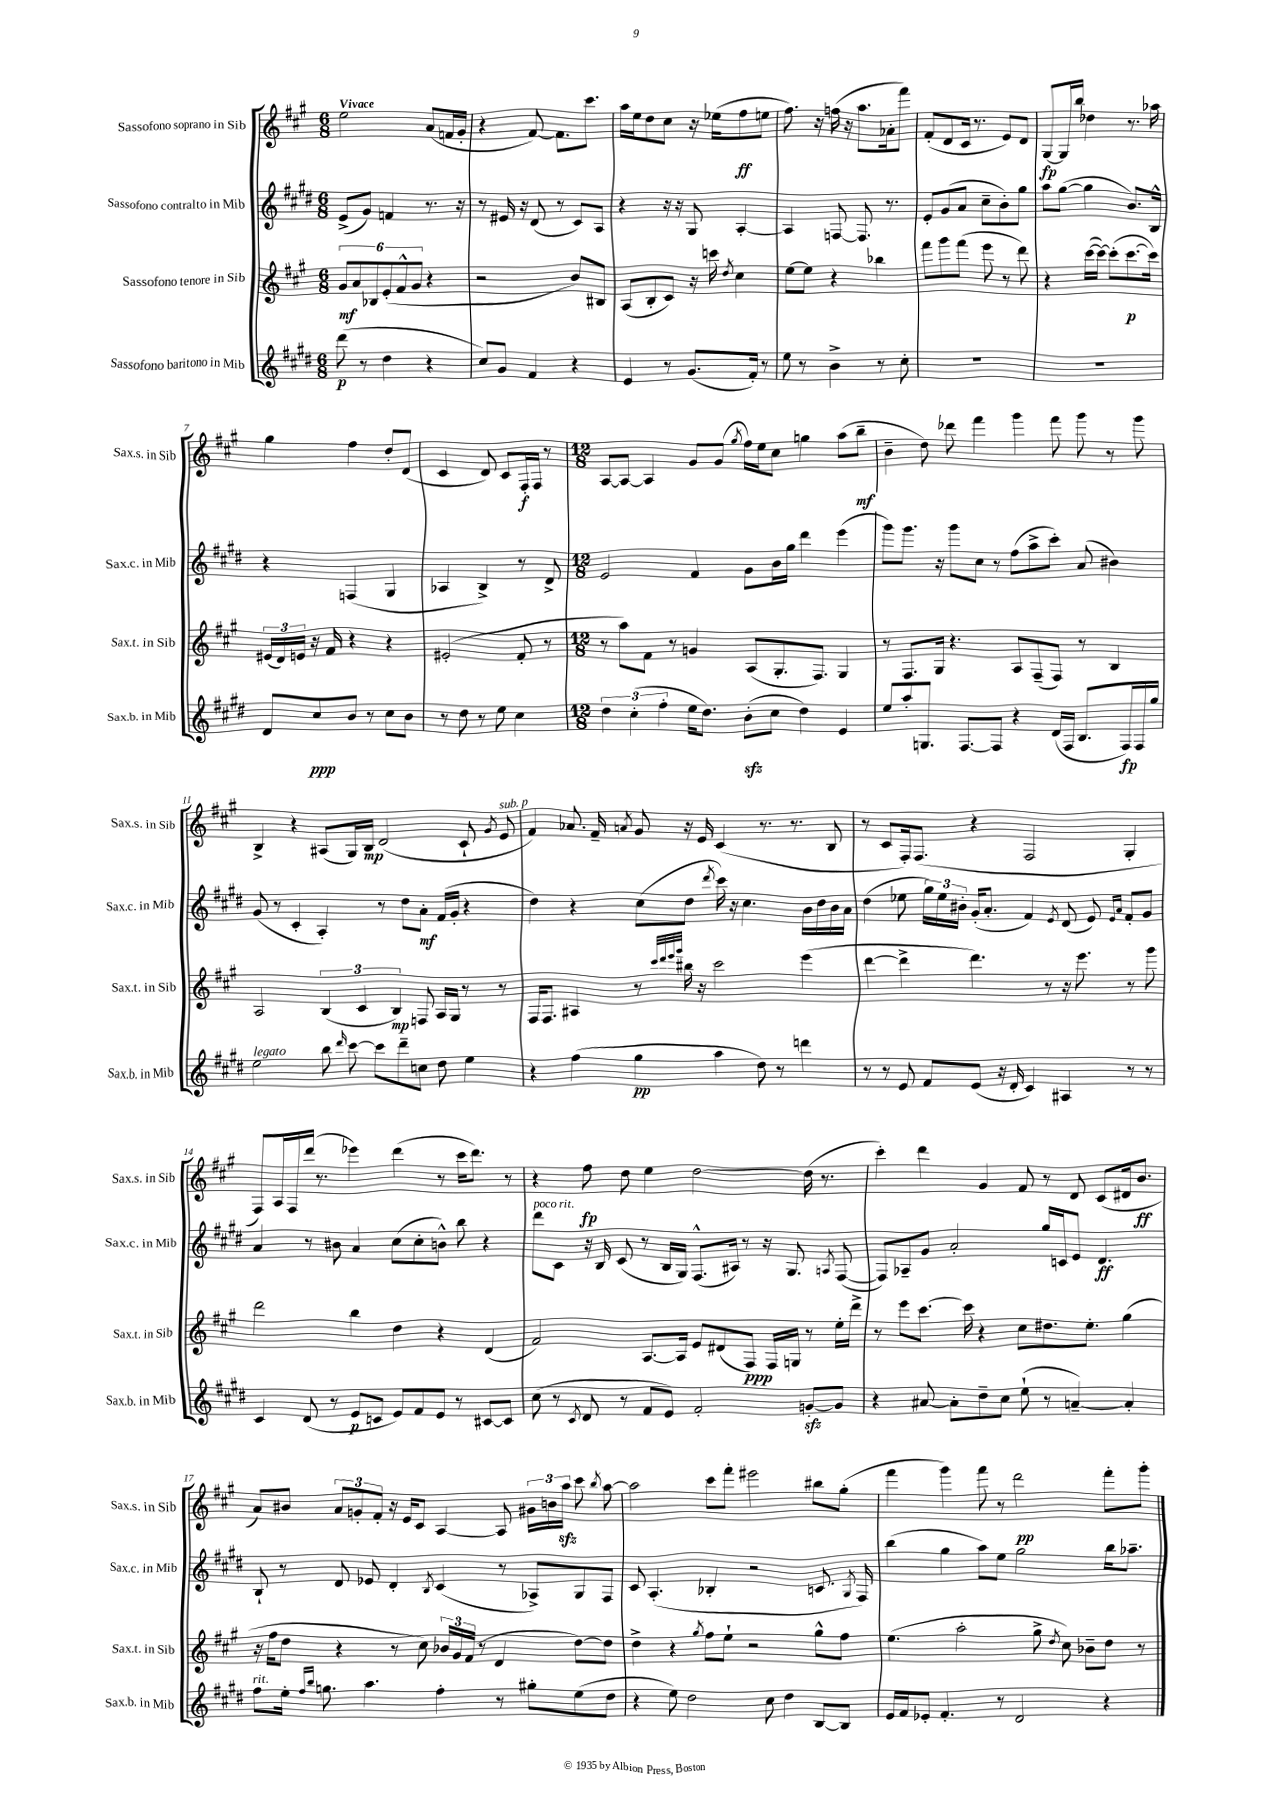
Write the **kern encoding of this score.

**kern	**dynam	**kern	**dynam	**kern	**dynam	**kern	**dynam
*part4	*part4	*part3	*part3	*part2	*part2	*part1	*part1
*staff4	*staff4	*staff3	*staff3	*staff2	*staff2	*staff1	*staff1
*I"Sassofono baritono in Mib	*	*I"Sassofono tenore in Sib	*	*I"Sassofono contralto in Mib	*	*I"Sassofono soprano in Sib	*
*I'Sax.b. in Mib	*	*I'Sax.t. in Sib	*	*I'Sax.c. in Mib	*	*I'Sax.s. in Sib	*
*clefG2	*	*clefG2	*	*clefG2	*	*clefG2	*
*k[f#c#g#d#]	*	*k[f#c#g#]	*	*k[f#c#g#d#]	*	*k[f#c#g#]	*
*M6/8	*	*M6/8	*	*M6/8	*	*M6/8	*
=1	=1	=1	=1	=1	=1	=1	=1
!	!	!	!	!	!	!LO:TX:a:B:t=Vivace	!
(8ddd#\	p	12g#/L	mf	(8e^/L	.	2ee\	.
.	.	12a/	.	.	.	.	.
8r	.	.	.	8g#/J)	.	.	.
.	.	12B-X/	.	.	.	.	.
4dd#\	.	(12e'/	.	4fn/	.	.	.
.	.	12f#^^/	.	.	.	.	.
.	.	12g#/J	.	.	.	.	.
4r	.	4r	.	8.r	.	(8a/L	.
.	.	.	.	.	.	16fn/L	.
.	.	.	.	16r	.	16g#'/JJ	.
=2	=2	=2	=2	=2	=2	=2	=2
8cc#/L)	.	2r	.	8r	.	4r	.
8g#/J	.	.	.	16e#X/	.	.	.
.	.	.	.	16r	.	.	.
4f#/	.	.	.	(8d#/	.	[8f#/)	.
.	.	.	.	8r	.	8.f#\L]	.
4r	.	8b/L)	.	8c#/L)	.	.	.
.	.	.	.	.	.	8.ccc#\J	.
.	.	8B#X/J	.	8A/J	.	.	.
=3	=3	=3	=3	=3	=3	=3	=3
4e/	.	(8A/L	.	4r	.	16aa\LL	.
.	.	.	.	.	.	16ee\J	.
.	.	8B'/	.	.	.	8dd\	.
8r	.	8c#/J)	.	16r	.	8cc#\J	.
.	.	.	.	16r	.	.	.
(8.g#/L	.	16r	.	8G#/	.	16r	.
.	.	16cccn\	.	.	.	(16ee-X\KL	.
.	.	8qdd/	.	.	.	.	.
.	.	4cc#\	.	[4A'/	.	8ff#\	ff
16f#'/Jk)	.	.	.	.	.	.	.
8r	.	.	.	.	.	8een\J	.
=4	=4	=4	=4	=4	=4	=4	=4
8ee\	.	[8ee\L	.	4A/]	.	8.ff#\)	.
8r	.	8ee\J]	.	.	.	.	.
.	.	.	.	.	.	16r	.
4b^\	.	4r	.	[8Fn/	.	(16ffn\	.
.	.	.	.	.	.	16r	.
.	.	.	.	8.F/]	.	8.aa\L	.
8r	.	4bb-X\	.	.	.	.	.
.	.	.	.	8.r	.	16a-X'\k	.
8cc#'\	.	.	.	.	.	8fff#\J)	.
=5	=5	=5	=5	=5	=5	=5	=5
2.r	.	8fff#\L	.	8e'/L	.	(8f#'/L	.
.	.	8ggg#\	.	(8g#/	.	8d/	.
.	.	(8fff#\J	.	8a/J	.	16c#/Jk	.
.	.	.	.	.	.	8.r	.
.	.	8eee\	.	8cc#~\L	.	.	.
.	.	8r	.	8b'\)	.	8e/L)	.
.	.	8ddd\)	.	8gg#\J	.	8d/J	.
=6	=6	=6	=6	=6	=6	=6	=6
2.r	.	4r	.	8aa\L	.	[8G#/L	fp
.	.	.	.	([8gg#\J	.	16G#/L]	.
.	.	.	.	.	.	16bb/JJ	.
.	.	([16ccc#\LL	.	4gg#\]	.	4dd-X\	.
.	.	16ccc#\JJ_)	.	.	.	.	.
.	.	(8ccc#'\L]	.	.	.	.	.
.	.	[8.ccc#\	p	8.b/L)	.	8.r	.
.	.	16ccc#\Jk])	.	16B^^/Jk	.	16aa-X\	.
!!LO:LB:g=z
=7	=7	=7	=7	=7	=7	=7	=7
8d#/L	.	(24e#X/LL	.	4r	.	4gg#\	.
.	.	24d/)	.	.	.	.	.
.	.	24en/JJ	.	.	.	.	.
8cc#/	ppp	16r	.	.	.	.	.
.	.	16f#/	.	.	.	.	.
8b/J	.	4r	.	(4Fn/	.	4ff#\	.
8r	.	.	.	.	.	.	.
8cc#\L	.	4r	.	4G#/	.	8dd'/L	.
8b\J	.	.	.	.	.	(8d/J	.
=8	=8	=8	=8	=8	=8	=8	=8
8r	.	(2e#X'/	.	4A-X/	.	4c#/	.
8dd#\	.	.	.	.	.	.	.
8r	.	.	.	4B^/)	.	8d/)	.
8ee\	.	.	.	.	.	8c#/L	.
4cc#\	.	8f#'/	.	8r	.	16F#'/L	f
.	.	.	.	.	.	16F#/JJ	.
.	.	8r	.	8d#^/	.	8r	.
=9	=9	=9	=9	=9	=9	=9	=9
*M12/8	*	*M12/8	*	*M12/8	*	*M12/8	*
6dd#\	.	8r	.	2e/	.	[8A/L	.
.	.	8aa\L)	.	.	.	8A/J_	.
(6cc#'\	.	.	.	.	.	.	.
.	.	8f#\J	.	.	.	4A/]	.
6ff#'\	.	.	.	.	.	.	.
.	.	8r	.	.	.	.	.
16ee\KL	.	4gn/	.	4f#/	.	8g#/L	.
8.dd#\J)	.	.	.	.	.	.	.
.	.	.	.	.	.	(8g#/J	.
.	.	.	.	.	.	8qgg#/	.
(8bzz'\L	.	(8A/L	.	8g#\L	.	16ff#\LL)	.
.	.	.	.	.	.	16ee\J	.
8cc#\J	.	8.G#'/	.	16b\L	.	8cc#\J	.
.	.	.	.	16gg#\JJ	.	.	.
4dd#\)	.	.	.	4ddd#\	.	4ggn\	.
.	.	8.F#/J)	.	.	.	.	.
4e/	.	4G#/	.	(4eee\	.	(8aa\L	.
.	.	.	.	.	.	8bb~\J	mf
=10	=10	=10	=10	=10	=10	=10	=10
8ee/L	.	8r	.	8ggg#\L)	.	4b~\	.
8aa'/	.	8.F#/L	.	8.ggg#\J	.	.	.
8.Gn/J	.	.	.	.	.	8dd\)	.
.	.	16G#/Jk	.	16r	.	.	.
.	.	4.r	.	8ggg#\L	.	8ddd-X\	.
[8.F#/L	.	.	.	.	.	.	.
.	.	.	.	8cc#\J	.	4fff#\	.
8F#/J]	.	.	.	8r	.	.	.
4r	.	8A/L	.	(8ff#\L	.	4ggg#\	.
.	.	(8F#~/	.	8aa^\	.	.	.
(16d#/LL	.	8F#/J)	.	8ccc#'\J)	.	8fff#\	.
16F#/JJ	.	.	.	.	.	.	.
8.B/L	.	8r	.	(8a/	.	8ggg#\	.
.	.	4B/	.	4b#X\)	.	8r	.
16F#/L)	fp	.	.	.	.	.	.
16F#/	.	.	.	.	.	8ggg#\	.
16gg#/JJ	.	.	.	.	.	.	.
!!LO:LB:g=z
=11	=11	=11	=11	=11	=11	=11	=11
!LO:TX:a:i:t=legato	!	!	!	!	!	!	!
2ee\	.	2A/	.	(8g#/	.	4B^/	.
.	.	.	.	8r	.	.	.
.	.	.	.	4c#'/	.	4r	.
8bb\	.	(6B/	.	4A'/)	.	(8A#X/L	.
16qqddd#/	.	.	.	.	.	.	.
[8ccc#\	.	.	.	.	.	16G#/L)	.
.	.	6c#/	.	.	.	.	.
.	.	.	.	.	.	16B/JJ	mp
8ccc#\L]	.	.	.	8r	.	(2d/	.
.	.	6B/)	mp	.	.	.	.
8ddd#~\	.	.	.	8dd#\L	.	.	.
8ccn\J	.	8Fn/	.	8a'\J	mf	.	.
8dd#\	.	16A/LL	.	(16f#/LL	.	.	.
.	.	16G#/JJ	.	16g#'/JJ	.	.	.
4ee\	.	8r	.	4r	.	8c#`/	.
.	.	.	.	.	.	8qg#/	.
!	!	!	!	!	!	!LO:TX:a:i:t=sub. p	!
.	.	8r	.	.	.	8e/	.
=12	=12	=12	=12	=12	=12	=12	=12
4r	.	16F#/KL	.	4dd#\)	.	4f#/)	.
.	.	8.F#/J	.	.	.	.	.
(4ff#\	.	4A#X/	.	4r	.	8.a-X/	.
.	.	.	.	.	.	16f#~/	.
.	.	.	.	.	.	8qan/	.
4gg#\	pp	8r	.	(8cc#\L	.	8g#/	.
.	.	32qqccc#/LLL	.	.	.	.	.
.	.	32qqddd/	.	.	.	.	.
.	.	32qqeee/	.	.	.	.	.
.	.	32qqggg#/JJJ	.	.	.	.	.
.	.	16bb#X\	.	8dd#\J	.	16r	.
.	.	16r	.	.	.	16e/	.
.	.	.	.	8qddd#/	.	.	.
4aa\	.	2ccc#\	.	16ccc#\)	.	(4c#/	.
.	.	.	.	16r	.	.	.
.	.	.	.	4.cc#\	.	.	.
8dd#\)	.	.	.	.	.	8.r	.
8r	.	.	.	.	.	.	.
.	.	.	.	.	.	8.r	.
4dddn\	.	(4eee\	.	16b\LL	.	.	.
.	.	.	.	16dd#\	.	.	.
.	.	.	.	16b\	.	8B/	.
.	.	.	.	16a\JJ	.	.	.
=13	=13	=13	=13	=13	=13	=13	=13
8r	.	[4ddd\	.	(4dd#\	.	8r	.
8r	.	.	.	.	.	8c#/L	.
8e/	.	4ddd^\]	.	8ee-X\	.	16F#'/k)	.
.	.	.	.	.	.	(8.F#/J	.
8f#/L	.	.	.	24gg#\LL)	.	.	.
.	.	.	.	24ee-\	.	.	.
.	.	.	.	24b#X'\JJ	.	.	.
(8e/J	.	4.ddd\)	.	(16g#'/KL	.	4r	.
.	.	.	.	8.a'/J	.	.	.
16r	.	.	.	.	.	.	.
16d#'/	.	.	.	.	.	.	.
4c#/)	.	.	.	4f#/)	.	2F#/	.
.	.	8r	.	.	.	.	.
.	.	.	.	8qe/	.	.	.
4A#X/	.	16r	.	(8d#/	.	.	.
.	.	8.eee\	.	.	.	.	.
.	.	.	.	8e/)	.	.	.
.	.	.	.	16qqe/LL	.	.	.
.	.	.	.	16qqa/JJ	.	.	.
8r	.	8r	.	8f#'/L	.	4G#'/	.
8r	.	8ggg#\	.	8g#/J	.	.	.
!!LO:LB:g=z
=14	=14	=14	=14	=14	=14	=14	=14
4c#/	.	2ddd\	.	4a/	.	8F#/L)	.
.	.	.	.	.	.	16A/L	.
.	.	.	.	.	.	16F#/	.
(8d#/	.	.	.	8r	.	(16ddd/JJ	.
.	.	.	.	.	.	8.r	.
8r	.	.	.	8b#X\	.	.	.
8e/L	p	4bb\	.	4a/	.	4eee-X\)	.
8cn/J	.	.	.	.	.	.	.
8e/L)	.	4dd\	.	(8cc#\L	.	(4ddd\	.
8f#/	.	.	.	8cc#'\	.	.	.
8e/J	.	4r	.	8bn^^\J)	.	8r	.
8r	.	.	.	8bb\	.	16ccc#\KL	.
.	.	.	.	.	.	8.ddd\J)	.
[8c#X/L	.	(4d/	.	4r	.	.	.
8c#/J]	.	.	.	.	.	8r	.
=15	=15	=15	=15	=15	=15	=15	=15
!	!	!	!	!LO:TX:a:i:t=poco rit.	!	!	!
(8cc#\	.	2f#/)	.	8ddd#\L	.	4r	.
8r	.	.	.	8c#\J	.	.	.
8qc#/	.	.	.	.	.	.	.
8d#/	.	.	.	16r	.	8ff#\	fp
.	.	.	.	16B/	.	.	.
8r	.	.	.	(8c#/	.	8dd\	.
8f#/L	.	[8.A/L	.	8r	.	4ee\	.
8e/J)	.	.	.	16B/LL	.	.	.
.	.	16A/Jk]	.	16G#/JJ)	.	.	.
2f#'/	.	8e/L	.	(8.F#^^/L	.	[2dd\	.
.	.	(8d#X/	.	.	.	.	.
.	.	.	.	16A#X/Jk)	.	.	.
.	.	8F#/J)	ppp	8r	.	.	.
.	.	16F#/LL	.	16r	.	.	.
.	.	16Gn/JJ	.	8.G#/	.	.	.
[8gnzz'/L	.	8r	.	.	.	(16dd\]	.
.	.	.	.	.	.	8.r	.
.	.	.	.	8qAn/	.	.	.
8g/J]	.	16ee'\LL	.	([8F#/	.	.	.
.	.	16ddd^\JJ	.	.	.	.	.
=16	=16	=16	=16	=16	=16	=16	=16
4r	.	8r	.	8F#/L])	.	4ccc#'\)	.
.	.	8eee\L	.	8A-X~/	.	.	.
[8a#X/	.	[8.ccc#\J	.	8g#/J	.	4ddd\	.
8a#'\L]	.	.	.	2a'/	.	.	.
.	.	16ccc#\]	.	.	.	.	.
8dd#~\	.	4r	.	.	.	4g#/	.
8cc#\J	.	.	.	.	.	.	.
(8ee`\	.	8cc#\L	.	.	.	8f#/	.
8r	.	8.dd#X\	.	16gg#/LL	.	8r	.
.	.	.	.	16cn/J	.	.	.
[4an~/)	.	.	.	8e/J	.	8d/	.
.	.	8.ee'\J	.	.	.	.	.
.	.	.	.	4.d#/	ff	(8c#/L	.
4a'/]	.	(4gg#\	.	.	.	16d#X/k	.
.	.	.	.	.	.	8.b/J	ff
!!LO:LB:g=z
=17	=17	=17	=17	=17	=17	=17	=17
!LO:TX:a:i:t=rit.	!	!	!	!	!	!	!
8ff#\L	.	16r	.	8B`/	.	8a/L)	.
.	.	16ff#\KL	.	.	.	.	.
16ee'\Jk	.	8dd\J	.	8r	.	8b#X/J	.
16qqff#/LL	.	.	.	.	.	.	.
16qqbb/JJ	.	.	.	.	.	.	.
8.ggn\	.	.	.	.	.	.	.
.	.	4r	.	8d#/	.	12a/L	.
.	.	.	.	.	.	12gn'/	.
4.aa\	.	.	.	8e-X/	.	.	.
.	.	.	.	.	.	12f#'/J	.
.	.	8r	.	4d#'/	.	16r	.
.	.	.	.	.	.	16e/KL	.
.	.	8cc#\)	.	.	.	8c#/J	.
.	.	.	.	8qB/	.	.	.
4ff#'\	.	24b-X/LL	.	(4c#/	.	[4A/	.
.	.	24g#/	.	.	.	.	.
.	.	(24f#/JJ	.	.	.	.	.
.	.	8r	.	.	.	.	.
8r	.	4d/	.	8r	.	8A/]	.
8gg#X'\L	.	.	.	8A-X^/L)	.	24g#X\LL	.
.	.	.	.	.	.	24bn\	.
.	.	.	.	.	.	24aazz\JJ	.
(8ee\	.	[8dd\L)	.	8G#/	.	8ccc#\	.
.	.	.	.	.	.	8qbb/	.
8dd#\J	.	8dd\J]	.	8F#/J	.	[8aa\	.
=18	=18	=18	=18	=18	=18	=18	=18
4r	.	4dd^\	.	8c#/	.	2aa\]	.
.	.	.	.	(4.A'/	.	.	.
8ee\)	.	4r	.	.	.	.	.
2dd#\	.	.	.	.	.	.	.
.	.	8qgg#/	.	.	.	.	.
.	.	8ff#\L	.	4B-X'/	.	8ccc#\L	.
.	.	8ee`\J	.	.	.	8fff#'\J	.
.	.	2r	.	2r	.	2eee#X\	.
8cc#\	.	.	.	.	.	.	.
4dd#\	.	.	.	.	.	.	.
[8B/L	.	8gg#^^\L	.	8.cn/	.	8bb#X\L	.
8B/J]	.	8ff#\J	.	.	.	(8gg#'\J	.
.	.	.	.	8qG#/	.	.	.
.	.	.	.	16F#/)	.	.	.
=19	=19	=19	=19	=19	=19	=19	=19
16e/LL	.	(4.ee\	.	(4bb\	.	4fff#\	.
16f#/J	.	.	.	.	.	.	.
8e-X'/J	.	.	.	.	.	.	.
4.f#'/	.	.	.	4gg#\	.	4ggg#\)	.
.	.	2aa'\	.	.	.	.	.
.	.	.	.	8aa\L)	.	8fff#\	.
8r	.	.	.	8ee\J	.	8r	.
2d#/	.	.	.	2gg#\	.	2ddd\	pp
.	.	8gg#^\	.	.	.	.	.
.	.	8qdd/	.	.	.	.	.
.	.	8cc#\)	.	.	.	.	.
.	.	8b-X~\L	.	.	.	.	.
4r	.	8dd\J	.	16bb\KL	.	8fff#'\L	.
.	.	.	.	8.aa-X~\J	.	.	.
.	.	8r	.	.	.	8ggg#'\J	.
==	==	==	==	==	==	==	==
*-	*-	*-	*-	*-	*-	*-	*-
